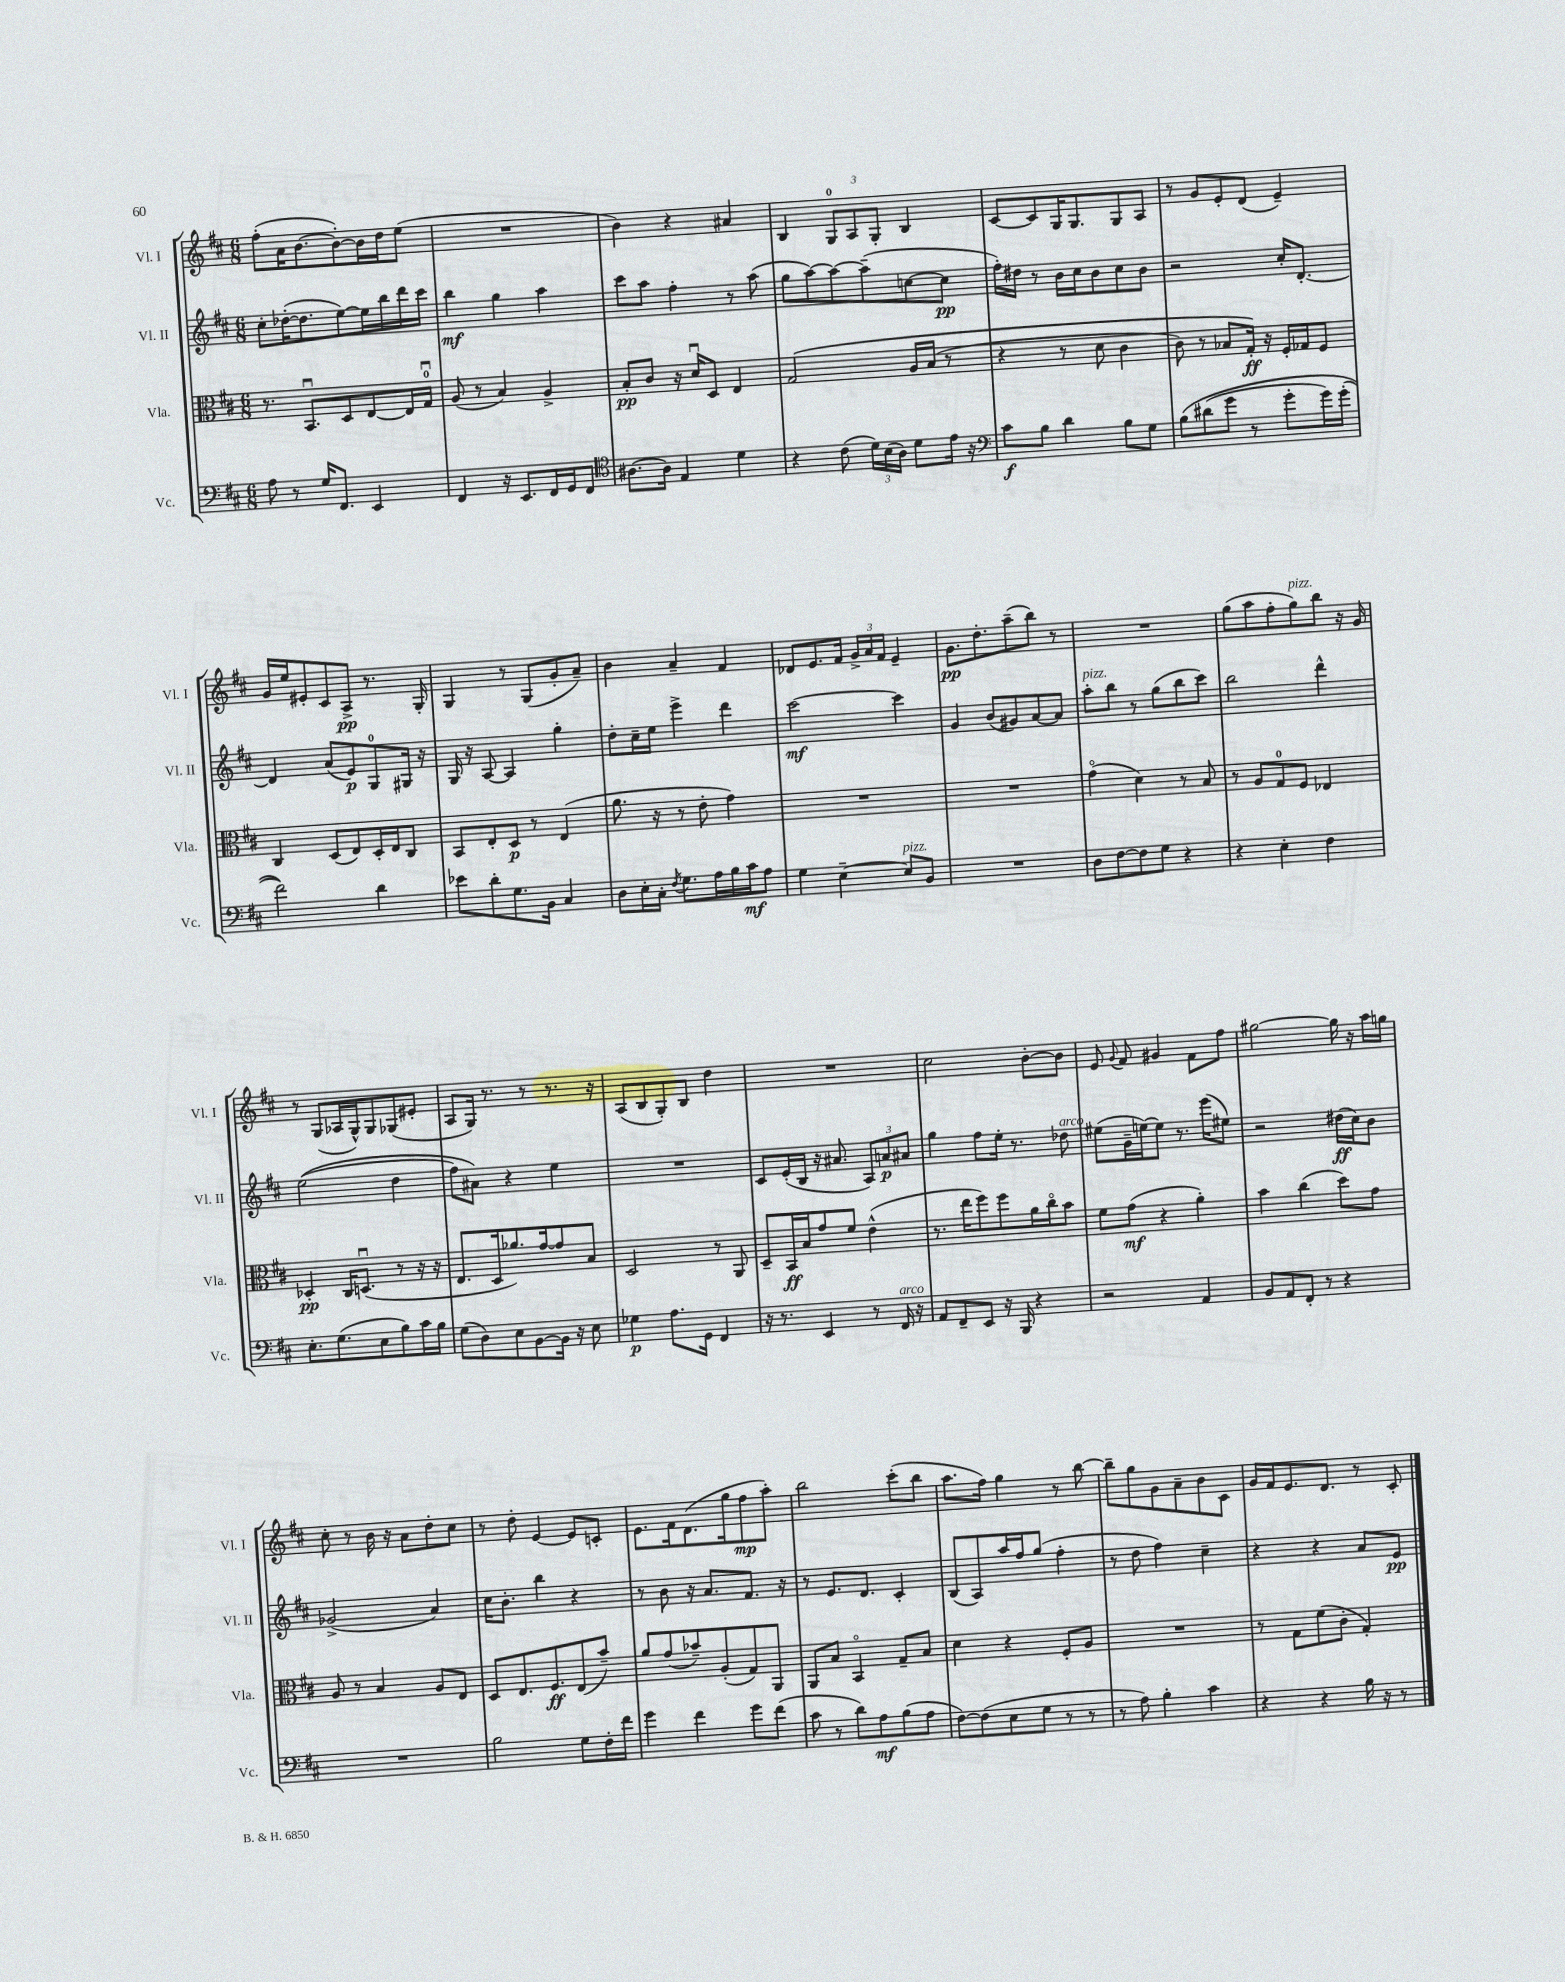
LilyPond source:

<<
\new StaffGroup <<
\new Staff = "s0" \with { instrumentName = "Vl. I" shortInstrumentName = "Vl. I" } {
    \clef treble \key d \major \numericTimeSignature \time 6/8
    \autoBeamOff fis''8[-.( a'16 b'8.~ b'8~-.) b'16 d''16 e''8]( |
    R2. |
    b'4) r4 ais'4 |
    b4 \tuplet 3/2 { g8[-0 a8 g8]-. } b4 |
    cis'8[~ cis'8 g16 g8. g8 a8] |
    r8 g'8[ e'8-. d'8]( e'4--) |
    g'16[ e''16 eis'8-. cis'8 a8]->\pp r8. g16-. |
    g4 r8 g8[( g'8-. a'8]--) |
    b'4 a'4-- fis'4 |
    des'8[ e'8. fis'16] \tuplet 3/2 { g'16[-> a'16 fis'16] } e'4-- |
    g'8.[\pp d''8.-. a''8--( b''8]) r8 |
    R2. |
    g''8[( a''8 fis''8-. g''8^\markup { \italic "pizz." }) b''8] r16 g'16 |
    r8 g8[( aes16 g16-^) g8 ges8( eis'8]-. |
    a8[ g16]) r8. r8 r8. r16 |
    a8[( b8 g8-.) b8] d''4 |
    R2. |
    cis''2 b'8[~-. b'8] |
    e'8 \appoggiatura { g'8 } fis'8 gis'4 fis'8[ fis''8] |
    gis''2~ gis''16 r16 a''16[ g''16] |
    cis''8-. r8 b'16 r16 a'8[ d''8-. cis''8] |
    r8 d''8-. e'4~ e'8[ c'8]-. |
    e'8.[ fis'16 d'8.( g''16 fis''8\mp a''8]-.) |
    b''2 cis'''8[-.( b''8] |
    a''8.[ fis''16]) g''4 r8 b''8~ |
    b''8[-- g''8 g'8 a'8-- b'8 cis'8] |
    g'16[ fis'16 e'8. d'8.] r8 cis'8-. \bar "|." |
}
\new Staff = "s1" \with { instrumentName = "Vl. II" shortInstrumentName = "Vl. II" } {
    \clef treble \key d \major \numericTimeSignature \time 6/8
    \autoBeamOff cis''8[-. des''16~-.( des''8. e''8~) e''16 b''16 d'''16 cis'''16] |
    b''4\mf g''4 a''4 |
    cis'''8[ a''8] fis''4-. r8 a''8( |
    g''8[ a''8~) a''8~ a''8--( c''8~ c''8]\pp |
    fis''16[-.) dis''16] r8 b'16[ cis''16 b'8 cis''8 b'8] |
    r2 cis''16[-. d'8.]~-. |
    d'4 a'8[( e'8\p) g8-0 gis16] r16 |
    g16 r16 a8~ a4 g''4-. |
    d''8[-. cis''16-- e''16] e'''4-> d'''4 |
    cis'''2~\mf cis'''4 |
    g'4 b'8[( gis'8) a'8~ a'8] |
    a''8[-.^\markup { \italic "pizz." } b''8] r8 g''8[( b''8 cis'''8]) |
    b''2 d'''4-^ |
    e''2(\( d''4 |
    fis''8[) ais'8]\) r4 e''4 |
    R2. |
    cis'8[ e'16-.( b16] r16 ais'8. \tuplet 3/2 { a8[) a'8\p ais'8] } |
    g''4 fis''8[ e''16]-. r8. des''8^\markup { \italic "arco" } |
    eis''8[( g'16-- e''16~) e''8] r8. e'''16[( eis''8]) |
    r2 dis''16[\ff( cis''16) b'8] |
    ges'2->( a'4) |
    cis''16[ b'8.]-. b''4 r4 |
    r8 b'8 r16 a'8.[ fis'8.] r16 |
    r8 e'8.[ d'8.] cis'4-. |
    b8[( a8) a''16 fis''16 g''8]( fis''4-. |
    r8 d''8 fis''4) cis''4-- |
    r4 r4 a'8[ e'8]\pp \bar "|." |
}
\new Staff = "s2" \with { instrumentName = "Vla." shortInstrumentName = "Vla." } {
    \clef alto \key d \major \numericTimeSignature \time 6/8
    \autoBeamOff r8. b,8.[\downbow d8 e8~ e16 g16]-0\downbow |
    a8( r8 b4) a4-> |
    b8[-.\pp cis'8] r16 d'16[\downbow d8] e4 |
    g2\( a16[ b16]( r8 |
    r4 r8 d'8 cis'4 |
    cis'8) r8 bes8[ g16]-.\ff\) r16 fis16[-. ges16 fis8] |
    cis4 d8[( e8) d16-. e16 cis8] |
    b,8[ e8-. d8]\p r8 e4( |
    a'8. r16 r8 e'8-. g'4) |
    R2. |
    R2. |
    g'4\flageolet( d'4) r8 b8 |
    r8 a8[ g8-0 fis8] ees4 |
    des4-.\pp cis16[ d8.]\downbow( r8 r16 r16 |
    e8.[ d16 aes'8.) g'16~ g'8 b8] |
    d2 r8 a,8 |
    d8[-- b,16\ff b16 g'8 fis'8] e'4-^( |
    r8. e''16[ fis''8) fis''8 a'16 cis''16\flageolet b'8] |
    fis'8[ g'8]\mf( r4 a'4-.) |
    b'4 cis''4( d''8[) g'8] |
    a8 r8 b4 a8[ e8] |
    d8[ e8. fis8.\ff e8( b'8]--) |
    a'8[ g'8( bes'8--) a8-.( g8) a,8] |
    a,8[ b8] b,4\flageolet g8[-- b8] |
    d'4 r4 fis8[-. a8] |
    R2. |
    r8 g8[ fis'8( cis'8]-. g4-.) \bar "|." |
}
\new Staff = "s3" \with { instrumentName = "Vc." shortInstrumentName = "Vc." } {
    \clef bass \key d \major \numericTimeSignature \time 6/8
    \autoBeamOff a8 r8 g16[ fis,8.] e,4 |
    fis,4 r16 e,8.[ fis,16 g,16 fis,8] |
    \clef tenor ais8.[~ ais16] e4 d'4 |
    r4 cis'8( \tuplet 3/2 { d'16[) b16( a16]) } d'8[ e'16] r16 |
    \clef bass cis'8[\f b8] d'4 b8[ g8] |
    b8[\( dis'8( g'8] r8 g'8[-. g'16) g'16]-.( |
    fis'2)\) d'4 |
    ees'8[ d'8-. g8. b,16] cis4 |
    d8[ e16-. cis16]-. \acciaccatura { fis8 } g8.[ a16 b16 cis'16\mf a8] |
    g4 e4~-- e8[^\markup { \italic "pizz." } b,8] |
    R2. |
    d8[ fis8~ fis8 g8] r4 |
    r4 e4-. fis4 |
    e8.[-. g8.( e8 b8) cis'16 b16] |
    g8[( d8) e8 b,8~ b,16] r16 e8 |
    ges4\p a8.[ g,16] fis,4 |
    r16 r8. e,4 r8 fis,16^\markup { \italic "arco" } r16 |
    a,8[ fis,8-- e,8] r16 b,,16 r4 |
    r2 a,4 |
    b,8[ a,8 fis,8]-. r8 r4 |
    R2. |
    b2 g8[ fis16-. fis'16] |
    g'4 fis'4 g'8[ fis'8]( |
    cis'8 r8 d'8[) a8\mf b8( a8] |
    fis8[~) fis8( e8 g8] r8 r8 |
    r8 a8) b4-. cis'4 |
    r4 r4 b16 r16 r8 \bar "|." |
}
>>
>>
\layout { \context { \Score \remove "Bar_number_engraver" } }
